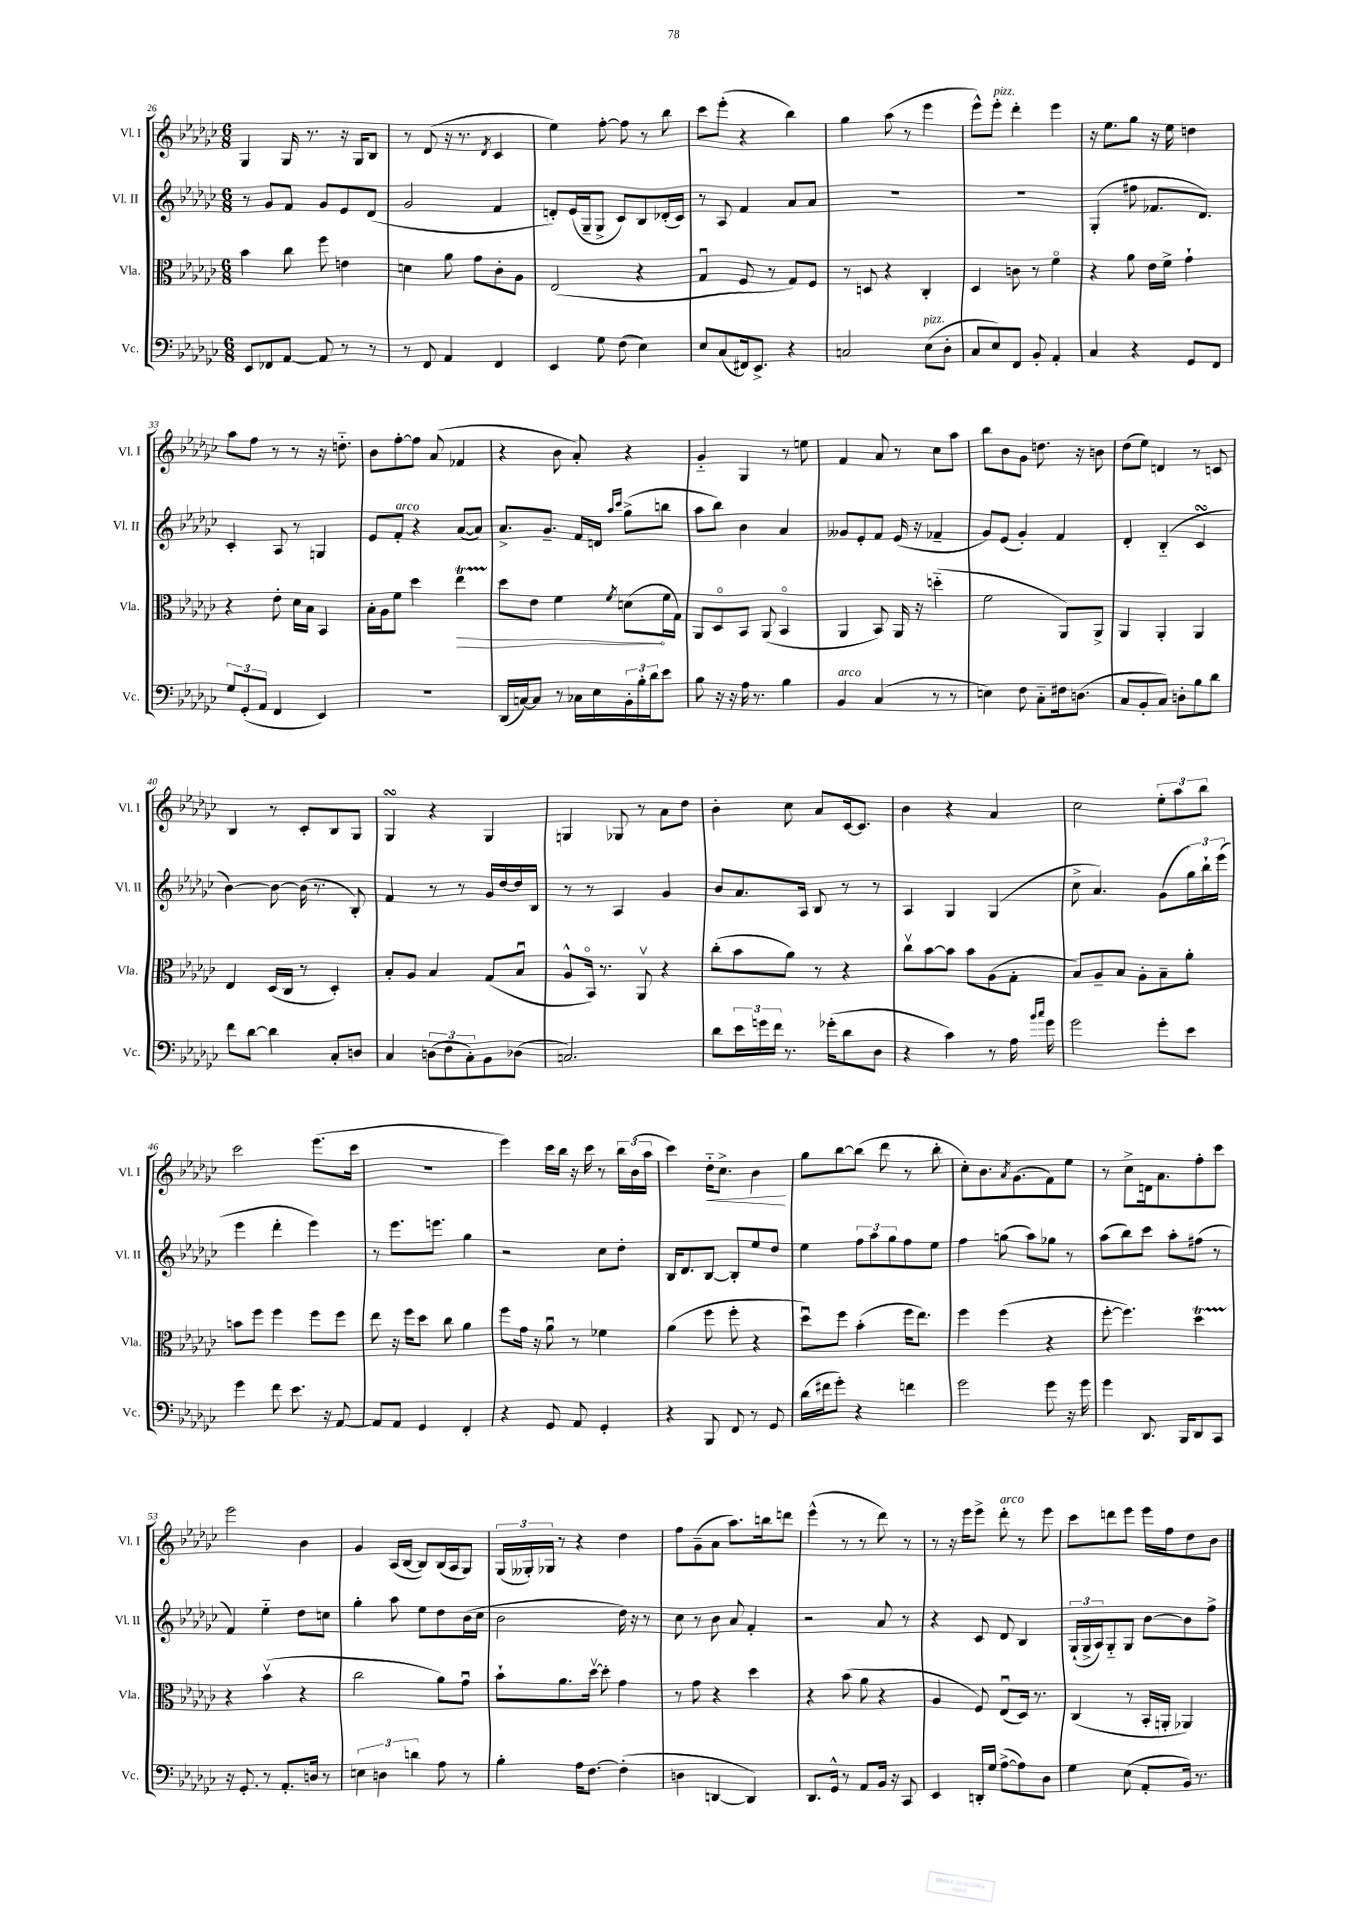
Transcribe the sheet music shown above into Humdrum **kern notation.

**kern	**kern	**dynam	**kern	**kern	**dynam
*part4	*part3	*part3	*part2	*part1	*part1
*staff4	*staff3	*staff3	*staff2	*staff1	*staff1
*I"Vc.	*I"Vla.	*	*I"Vl. II	*I"Vl. I	*
*I'Vc.	*I'Vla.	*	*I'Vl. II	*I'Vl. I	*
*clefF4	*clefC3	*	*clefG2	*clefG2	*
*k[b-e-a-d-g-c-]	*k[b-e-a-d-g-c-]	*	*k[b-e-a-d-g-c-]	*k[b-e-a-d-g-c-]	*
*M6/8	*M6/8	*	*M6/8	*M6/8	*
=26	=26	=26	=26	=26	=26
8EE-/L	4b-\	.	8r	4G-/	.
8FF-X/	.	.	8g-/L	.	.
[8AA-/J	8cc-\	.	8f/J	16G-/	.
.	.	.	.	8.r	.
8AA-/]	8ff\	.	8g-/L	.	.
8r	4en\	.	8e-/	16r	.
.	.	.	.	16G-/KL	.
8r	.	.	(8d-/J	8B-/J	.
=27	=27	=27	=27	=27	=27
8r	4dn\	.	2g-/	8r	.
8FF/	.	.	.	(8d-/	.
4AA-/	8a-\	.	.	16r	.
.	.	.	.	8.r	.
.	8g-\L	.	.	.	.
.	.	.	.	8qd-/	.
4FF/	8c-'\	.	4f/	4c-/	.
.	8A-\J	.	.	.	.
=28	=28	=28	=28	=28	=28
4EE-/	(2E-/	.	8dn'/L)	4ee-\)	.
.	.	.	(16e-/L	.	.
.	.	.	16G-~/J	.	.
8G-\	.	.	8G-^/J	[8ff'\	.
(8F\	.	.	8c-/L)	8ff\]	.
4E-\)	4r	.	8B-/	8r	.
.	.	.	(16d-X'/L	8bb-\	.
.	.	.	16c-/JJ)	.	.
=29	=29	=29	=29	=29	=29
8E-/L	4G-u/	.	8r	8ccc-\L	.
(8C-/	.	.	8A-/	(8eee-'\J	.
16FF#X/k)	8F/	.	4f/	4r	.
8.EE-^/J	.	.	.	.	.
.	8r	.	.	.	.
4r	8G-/L)	.	8a-/L	4bb-\)	.
.	8F/J	.	8a-/J	.	.
=30	=30	=30	=30	=30	=30
2Cn/	8r	.	2.r	4gg-\	.
.	8Dn/	.	.	.	.
.	4r	.	.	(8aa-\	.
.	.	.	.	8r	.
!LO:TX:a:i:t=pizz.	!	!	!	!	!
(8E-\L	4C-'/	.	.	4eee-\	.
8D-'\J	.	.	.	.	.
=31	=31	=31	=31	=31	=31
8C-/L	4D-/	.	2.r	8eee-^^\L)	.
!	!	!	!	!LO:TX:a:i:t=pizz.	!
8E-/)	.	.	.	8eee-'\J	.
8FF/J	8cn\	.	.	4ddd-'\	.
8BB-'/	8r	.	.	.	.
4AA-'/	4f\	.	.	4eee-\	.
=32	=32	=32	=32	=32	=32
4C-/	4r	.	(4G-'/	16r	.
.	.	.	.	8.ee-\L	.
4r	8a-\	.	8ff#X\	8gg-\J	.
.	16e-\LL	.	8.f-X/L	16r	.
.	16f^\JJ	.	.	16ee-\	.
8GG-/L	4g-`\	.	.	4ddn\	.
.	.	.	8.d-/J)	.	.
8FF/J	.	.	.	.	.
!!LO:LB:g=z
=33	=33	=33	=33	=33	=33
12G-/L	4r	.	4c-'/	8aa-\L	.
(12GG-'/	.	.	.	.	.
.	.	.	.	8ff\J	.
12AA-/J	.	.	.	.	.
4FF/	8e-'\	.	8A-/	8r	.
.	16d-\LL	.	8r	8r	.
.	16B-\JJ	.	.	.	.
4EE-/)	4BB-/	.	4Gn/	16r	.
.	.	.	.	8.ddn\	.
=34	=34	=34	=34	=34	=34
2.r	16B-'\LL	.	8e-/L	8b-\L	.
.	16A-\J	.	.	.	.
!	!	!	!LO:TX:a:i:t=arco	!	!
.	8f\J	.	8f'/J	[8ff'\	.
.	4dd-\	.	4r	8ff\J]	.
.	.	.	.	(8a-/	.
!	!	!LO:HP:b	!	!	!
.	4ee-T\	>	([8a-/L	4f-X/	.
.	.	.	8a-/J])	.	.
=35	=35	=35	=35	=35	=35
(16DD-/LL	8dd-\L	.	8.a-^/L	4r	.
[16Cn/J)	.	.	.	.	.
8C/J]	8e-\J	.	.	.	.
.	.	.	8.g-~/J	.	.
8r	4f\	.	.	8b-\	.
16C-X\LL	.	.	16f/LL	8a-'/)	.
16E-\	.	.	16dn/JJ	.	.
.	.	.	16qqaa-/LL	.	.
.	8qf/	.	16qqccc-/JJ	.	.
24BB-'\	(8dn\L	.	(8gg-^\L	4r	.
24B-'\	.	.	.	.	.
24d-\J	.	.	.	.	.
8e-\J	16f\L	]	8bbn\J	.	.
.	16G-\JJ)	.	.	.	.
=36	=36	=36	=36	=36	=36
8B-\	8AA-/L	.	8aa-\L	4g-/	.
16r	8D-/	.	8bb-\J)	.	.
16r	.	.	.	.	.
16A-\	8BB-/J	.	4b-\	4G-/	.
8.r	.	.	.	.	.
.	(8AA-/	.	.	.	.
4B-\	4BB-/	.	4a-/	8r	.
.	.	.	.	8een\	.
=37	=37	=37	=37	=37	=37
!LO:TX:a:i:t=arco	!	!	!	!	!
4BB-/	4AA-/	.	8g--X/L	4f/	.
.	.	.	8e-'/	.	.
(4C-/	8BB-/)	.	8f/J	8a-/	.
.	16AA-/	.	(16e-/	8r	.
.	16r	.	16r	.	.
8r	(4ddn\	.	4f-X~/	8cc-\L	.
8r	.	.	.	8aa-\J	.
=38	=38	=38	=38	=38	=38
4En\)	2f\	.	8g-/L)	8bb-\L	.
.	.	.	(8e-/J	8b-\	.
8F\	.	.	4g-'/)	8g-\J	.
8C-\L	.	.	.	8.ddn\	.
16F#X\k	8AA-/L)	.	4f/	.	.
(8.Dn\J	.	.	.	16r	.
.	8AA-^/J	.	.	8bn\	.
=39	=39	=39	=39	=39	=39
8C-/L	4AA-/	.	4d-'/	(8dd-\L	.
8BB-'/	.	.	.	8ee-\J)	.
8C-/J)	4AA-'/	.	(4B-/	4dn/	.
8Dn'\L	.	.	.	.	.
8B-\	4AA-/	.	4c-sSSs/	8r	.
8d-\J	.	.	.	8cn/	.
!!LO:LB:g=z
=40	=40	=40	=40	=40	=40
8f\L	4E-/	.	[4b-\)	4B-/	.
[8d-\J	.	.	.	.	.
4d-\]	(16D-/LL	.	8b-\_	8r	.
.	16C-/JJ	.	.	.	.
.	8r	.	(16b-\]	8c-'/L	.
.	.	.	8.r	.	.
8C-'/L	4D-'/)	.	.	8B-/	.
8Dn/J	.	.	8B-'/)	8G-/J	.
=41	=41	=41	=41	=41	=41
4C-/	8B-'/L	.	4f/	4G-sSSs/	.
.	8A-/J	.	.	.	.
(12Dn\L	4B-/	.	8r	4r	.
12F\	.	.	.	.	.
.	.	.	8r	.	.
12C-'\)	.	.	.	.	.
8BB-\	(8G-/L	.	16g-/LL	4G-/	.
.	.	.	[16dd-/	.	.
(8D-X\J	8B-u/J	.	16dd-/]	.	.
.	.	.	16B-/JJ	.	.
=42	=42	=42	=42	=42	=42
2.Cn/)	8A-^^/L	.	8r	4Gn/	.
.	16BB-/Jk)	.	8r	.	.
.	8.r	.	.	.	.
.	.	.	4A-/	8G-X/	.
.	8AA-v/	.	.	8r	.
.	4r	.	4g-/	8a-\L	.
.	.	.	.	8dd-\J	.
=43	=43	=43	=43	=43	=43
8d-\L	(8cc-'\L	.	8b-/L	4b-'\	.
24e-\L	8b-\	.	8.a-/	.	.
24gn\	.	.	.	.	.
24f\JJ	.	.	.	.	.
8.r	8a-\J)	.	.	8cc-\	.
.	.	.	16A-/Jk	.	.
.	8r	.	8B-/	8a-/L	.
(16g-X'\KL	.	.	.	.	.
8d-\	4r	.	8r	[16c-/k	.
.	.	.	.	8.c-/J]	.
8D-\J	.	.	8r	.	.
=44	=44	=44	=44	=44	=44
4r	8cc-v\L	.	4A-/	4b-\	.
.	[8b-\	.	.	.	.
4c-\)	8b-\J]	.	4G-/	4r	.
.	8b-\L	.	.	.	.
8r	(8A-\	.	(4G-/	4a-/	.
16A-\	8G-'\J	.	.	.	.
16qqb-/LL	.	.	.	.	.
16qqcc-/JJ	.	.	.	.	.
16g-\	.	.	.	.	.
=45	=45	=45	=45	=45	=45
2g-\	8B-/L)	.	8cc-^\	2cc-\	.
.	8A-~/	.	4.a-/)	.	.
.	8B-/J	.	.	.	.
.	8A-'\L	.	.	.	.
8g-'\L	8B-~\	.	(8g-\L	12ee-'\L	.
.	.	.	.	12aa-\	.
8e-\J	8a-'\J	.	24gg-\L)	.	.
.	.	.	24bb-`\	12bb-\J	.
.	.	.	(24eee-\JJ	.	.
!!LO:LB:g=z
=46	=46	=46	=46	=46	=46
4g-\	8bn\L	.	4eee-\	2ccc-\	.
.	8ff\J	.	.	.	.
8f\	4ff\	.	4ddd-'\	.	.
8.e-\	.	.	.	.	.
.	8ff\L	.	4eee-\)	(8.eee-\L	.
16r	.	.	.	.	.
[8AA-/	8ff\J	.	.	.	.
.	.	.	.	16ccc-\Jk	.
=47	=47	=47	=47	=47	=47
8AA-/L]	8ee-\	.	8r	2.r	.
8AA-/J	16r	.	8.eee-\L	.	.
.	16ff\KL	.	.	.	.
4GG-/	8dd-\J	.	.	.	.
.	.	.	8.eeen\J	.	.
.	8cc-\	.	.	.	.
4FF'/	4a-\	.	4gg-\	.	.
=48	=48	=48	=48	=48	=48
4r	8ff\L	.	2r	4eee-\)	.
.	16g-\Jk	.	.	.	.
.	16r	.	.	.	.
8GG-/	8a-u\	.	.	16ccc-\LL	.
.	.	.	.	16bb-\JJ	.
8AA-/	8r	.	.	16r	.
.	.	.	.	16ccc-\	.
4GG-'/	4f-X\	.	8cc-\L	8r	.
.	.	.	8dd-'\J	24bb-\LL	.
.	.	.	.	(24b-\	.
.	.	.	.	24aa-\JJ	.
=49	=49	=49	=49	=49	=49
4r	(4a-\	.	16B-/KL	4ccc-\)	.
.	.	.	8.d-/	.	.
!	!	!	!	!	!LO:HP:b
8BBB-/	8ff\	.	[8B-/J	16dd-\KL	<
.	.	.	.	8.cc-^\J	.
8FF/	8ff'\	.	8B-'/L]	.	.
8r	4r	.	8ee-/	4b-\	.
8GG-/	.	.	8dd-/J	.	.
.	.	.	.	.	[
=50	=50	=50	=50	=50	=50
(16d-\LL	8dd-u\L)	.	4ee-\	8gg-\L	.
16f#X\J	.	.	.	.	.
8g-'\J)	8ff\J	.	.	[8bb-\	.
4r	(4b-'\	.	12ff\L	(8bb-\J]	.
.	.	.	12aa-\	.	.
.	.	.	.	8ddd-\	.
.	.	.	12gg-\	.	.
4fn\	16ff\KL	.	8ff\	8r	.
.	8.ee-\J)	.	.	.	.
.	.	.	8ee-\J	8bb-'\	.
=51	=51	=51	=51	=51	=51
2g-\	4ff\	.	4ff\	8cc-'\L)	.
.	.	.	.	8.b-\	.
.	(4ff\	.	(8ggn\	.	.
.	.	.	.	8qa-/	.
.	.	.	.	(8.g-\	.
.	.	.	8aa-\L)	.	.
8g-\	4r	.	8gg-X\J	8f\)	.
16r	.	.	8r	8ee-\J	.
16g-\	.	.	.	.	.
=52	=52	=52	=52	=52	=52
4g-\	[8ff'\	.	(8aa-\L	8r	.
.	4.ff\])	.	8bb-\)	8cc-^\L	.
8.DD-/	.	.	8ccc-\J	16dn\k	.
.	.	.	.	8.a-\	.
.	.	.	8aa-'\L	.	.
16BBB-/KL	.	.	.	.	.
8DD-/	4dd-T\	.	(8ff#X\J	8ff'\	.
8CC-/J	.	.	8r	8ccc-\J	.
!!LO:LB:g=z
=53	=53	=53	=53	=53	=53
16r	4r	.	4f/)	2eee-\	.
8.GG-'/	.	.	.	.	.
8r	(4b-v\	.	4ee-\	.	.
8.AA-'/L	.	.	.	.	.
.	4r	.	8dd-\L	4b-\	.
16Dn/Jk	.	.	.	.	.
8r	.	.	8ccn\J	.	.
=54	=54	=54	=54	=54	=54
6En\	2cc-\	.	4gg-'\	4g-/	.
6Dn\	.	.	.	.	.
.	.	.	8aa-\	(16A-/LL	.
.	.	.	.	[16B-/JJ	.
6dn\	.	.	.	.	.
.	.	.	8ee-\L	8B-/L])	.
8A-\	8a-\L)	.	8dd-\	(16B-/L	.
.	.	.	.	16A-/J	.
8r	8g-u\J	.	(16b-\L	8G-/J)	.
.	.	.	16cc-\JJ	.	.
=55	=55	=55	=55	=55	=55
4B-'\	8b-`\L	.	2b-\	(24G-/LL	.
.	.	.	.	24G--X'/)	.
.	.	.	.	24G-X/JJ	.
.	8.a-\	.	.	8r	.
16A-\KL	.	.	.	4r	.
[8.F\J	[16dd-v\Jk	.	.	.	.
.	8dd-'\]	.	.	.	.
(4F'\]	4g-\	.	16dd-\)	4dd-\	.
.	.	.	16r	.	.
.	.	.	8r	.	.
=56	=56	=56	=56	=56	=56
4Dn\	8r	.	8cc-\	8ff\L	.
.	8g-\	.	8r	(8g-~\	.
[4DDn/	4r	.	8b-\	8a-\J	.
.	.	.	8a-/	8.aa-\L)	.
4DD/])	4dd-\	.	4f'/	.	.
.	.	.	.	16bbn\k	.
.	.	.	.	8dddn\J	.
=57	=57	=57	=57	=57	=57
8.DD-/L	4r	.	2r	(4eee-^^\	.
16GG-^^/Jk	.	.	.	.	.
8r	(8b-\	.	.	8r	.
8AA-/L	8a-\	.	.	8r	.
16BB-/Jk	4r	.	8a-/	8ddd-\)	.
16r	.	.	.	.	.
8CC-/	.	.	8r	8r	.
=58	=58	=58	=58	=58	=58
4EE-/	4A-/	.	4r	8r	.
.	.	.	.	16r	.
.	.	.	.	16eee-\KL	.
16DDn'/LL	8F/)	.	8c-/	8eee-^\J	.
16G-/JJ	.	.	.	.	.
!	!	!	!	!LO:TX:a:i:t=arco	!
([8A-^\L	(8E-u/L	.	8d-/	8ddd-'\	.
8A-\])	16D-/Jk)	.	4B-/	8r	.
.	8.r	.	.	.	.
8D-\J	.	.	.	8eee-\	.
=59	=59	=59	=59	=59	=59
4G-\	(4C-/	.	(24G-`/LL	8ccc-\L	.
.	.	.	24G-^/	.	.
.	.	.	24A-/J)	.	.
.	.	.	8G-/	8dddn\	.
(8E-\	8r	.	8G-/J	8eee-\J	.
8AA-'/L	16BB-'/LL	.	[8b-\L	16eee-\LL	.
.	16AAn'/JJ	.	.	16ff\J	.
16BB-/Jk)	4AA-X/)	.	8b-\]	8dd-\	.
8.r	.	.	.	.	.
.	.	.	8ff^\J	8b-\J	.
==	==	==	==	==	==
*-	*-	*-	*-	*-	*-
